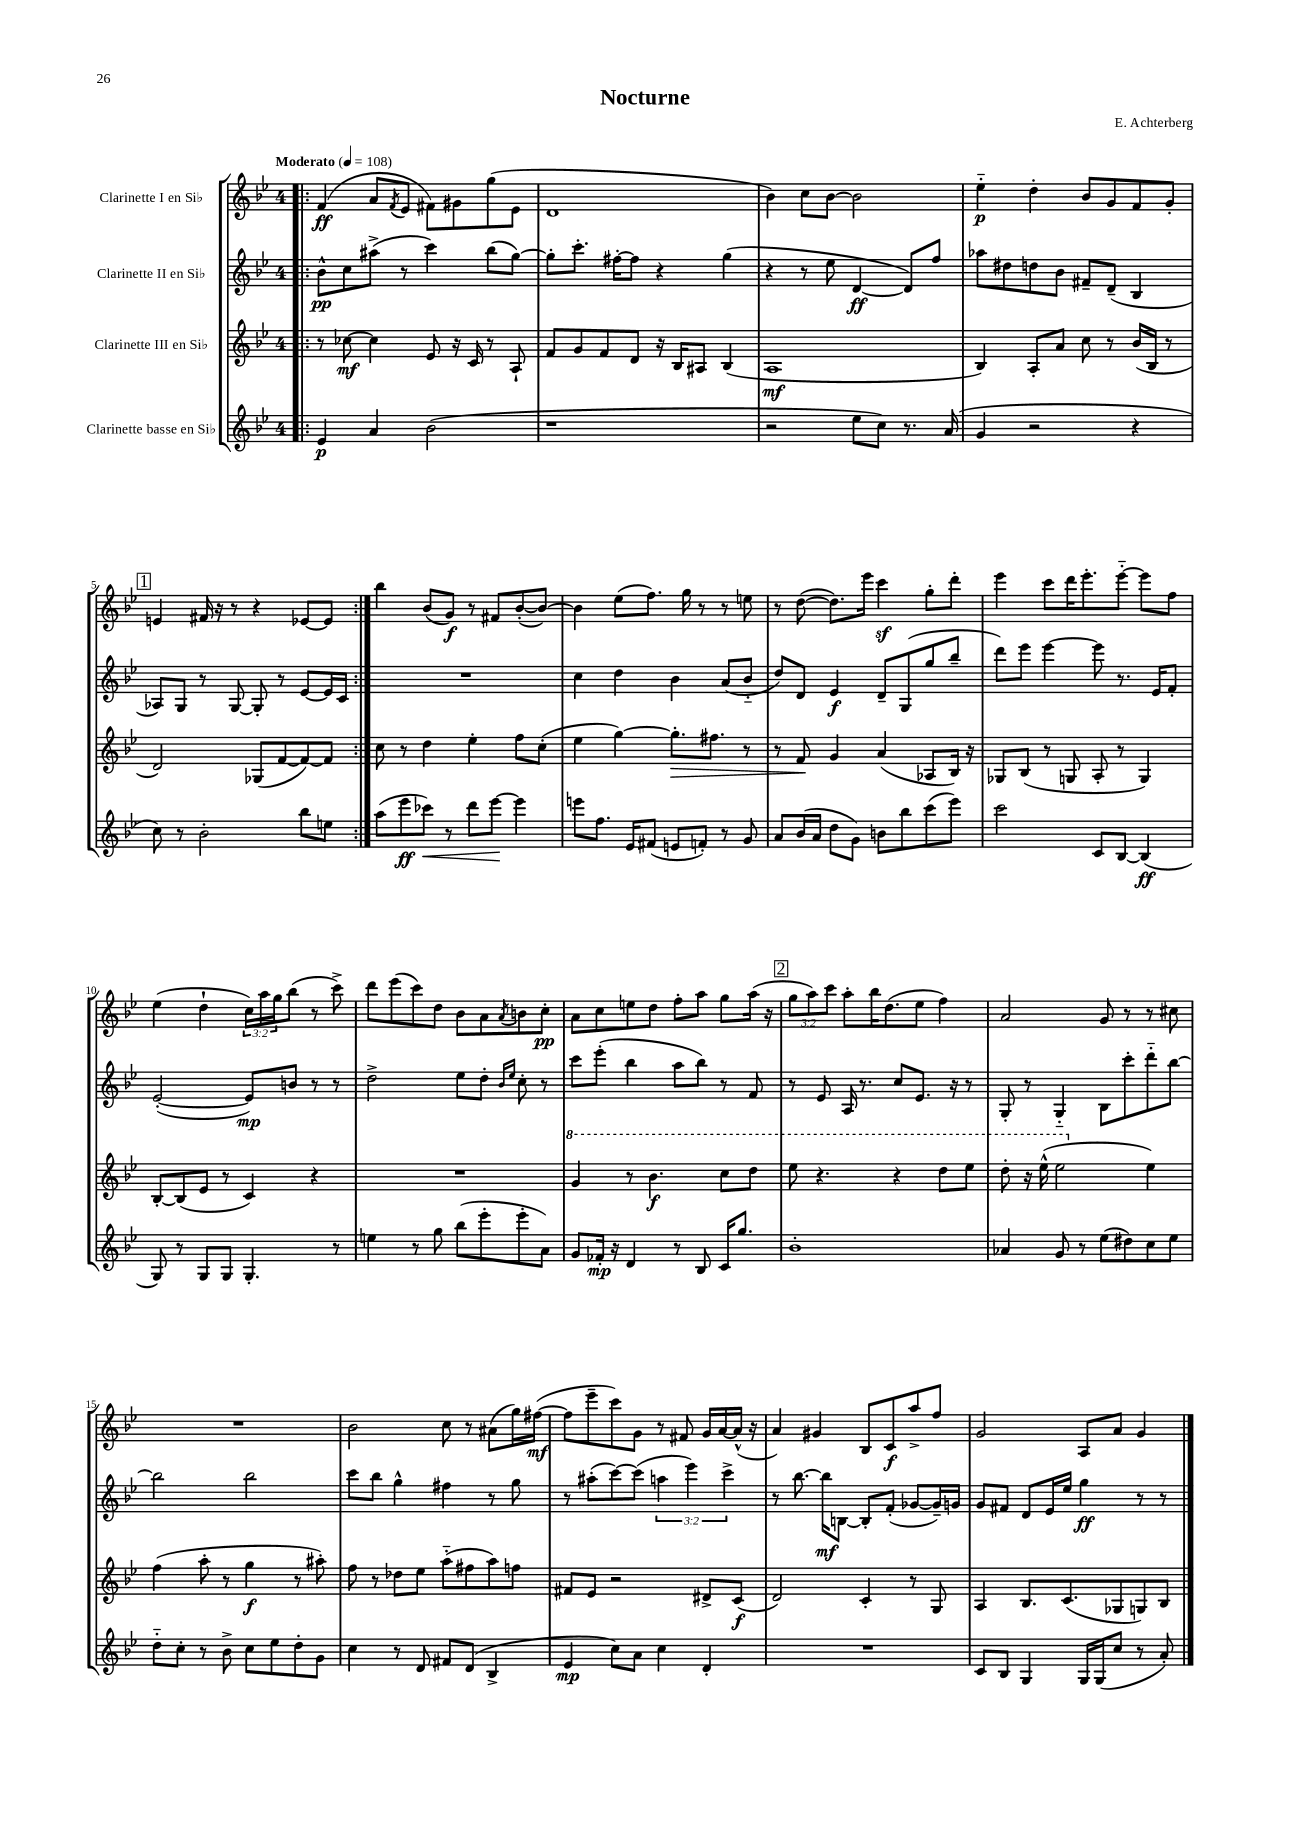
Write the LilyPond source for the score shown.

\header { title = "Nocturne" composer = "E. Achterberg" }
<<
\new StaffGroup <<
\new Staff = "s0" \with { instrumentName = "Clarinette I en Sib" } {
    \clef treble \key bes \major \once \override Staff.TimeSignature.style = #'single-digit \time 4/4 \override Staff.TupletNumber.text = #tuplet-number::calc-fraction-text \tempo "Moderato" 4 = 108
    \repeat volta 2 { \bar ".|:" f'4\ff( a'8 \acciaccatura { f'8 } ees'8 fis'8) gis'8 g''8( ees'8 |
    d'1 |
    bes'4) c''8 bes'8~ bes'2 |
    ees''4-_\p d''4-. bes'8 g'8 f'8 g'8-. |
    \mark \markup { \box "1" } e'4 fis'16 r16 r8 r4 ees'8~ ees'8 | }
    bes''4 bes'8( g'8\f) r8 fis'8 bes'8~-.( bes'8~) |
    bes'4 ees''8( f''8.) g''16 r8 r8 e''8 |
    r8 d''8~( d''8.) ees'''16 c'''4\sf g''8-. d'''8-. |
    ees'''4 c'''8 d'''16 ees'''8.-. ees'''8~-_ ees'''8 f''8 |
    ees''4( d''4-! \tuplet 3/2 { c''16) a''16 g''16 } bes''8( r8 c'''8->) |
    d'''8 ees'''8( c'''8) d''8 bes'8 a'8 \acciaccatura { a'8 } b'8 c''8-.\pp |
    a'8 c''8 e''8 d''8 f''8-. a''8 g''8 a''16( r16 |
    \mark \markup { \box "2" } \tuplet 3/2 { g''8 a''8) c'''8 } a''8-. bes''16 d''8.( ees''8 f''4) |
    a'2 g'8 r8 r8 cis''8 |
    R1 |
    bes'2 c''8 r8 ais'8( g''16) fis''16~\mf( |
    fis''8 ees'''8-- c'''8) g'8 r8 fis'8 g'16 a'16~ a'16-^( r16 |
    a'4) gis'4 bes8 c'8\f a''8-> f''8 |
    g'2 a8 a'8 g'4 \bar "|." |
}
\new Staff = "s1" \with { instrumentName = "Clarinette II en Sib" } {
    \clef treble \key bes \major \once \override Staff.TimeSignature.style = #'single-digit \time 4/4 \override Staff.TupletNumber.text = #tuplet-number::calc-fraction-text
    \repeat volta 2 { \bar ".|:" bes'8-^\pp c''8 ais''8->( r8 c'''4) bes''8( g''8~) |
    g''8-. c'''8.-. fis''16~-. fis''8 r4 g''4( |
    r4 r8 ees''8 d'4~\ff d'8) f''8 |
    aes''8 dis''8 d''8 bes'8 fis'8-- d'8--( bes4 |
    \mark \markup { \box "1" } aes8) g8 r8 g8~ g8-. r8 ees'8~ ees'16 c'16 | }
    R1 |
    c''4 d''4 bes'4 a'8( bes'8-_ |
    d''8) d'8 ees'4\f d'8-- g8( g''8 bes''8-- |
    d'''8) ees'''8 ees'''4~ ees'''8 r8. ees'16 f'8-. |
    ees'2~-.( ees'8\mp) b'8 r8 r8 |
    d''2-> ees''8 d''8-. \grace { bes'16 ees''16 } c''8-. r8 |
    c'''8 ees'''8-.( bes''4 a''8 bes''8) r8 f'8 |
    \mark \markup { \box "2" } r8 ees'8 a16 r8. c''8 ees'8. r16 r8 |
    g8-. r8 g4-_ bes8 c'''8-. d'''8-_ bes''8~ |
    bes''2 bes''2 |
    c'''8 bes''8 g''4-^ fis''4 r8 g''8 |
    r8 ais''8-.( c'''8~) c'''8( \tuplet 3/2 { a''4 ees'''4) c'''4-> } |
    r8 bes''8.~ bes''16\mf b8~ b8-. f'8-.( ges'8~ ges'16--) g'16 |
    g'8 fis'8 d'8 ees'16 ees''16 g''4\ff r8 r8 \bar "|." |
}
\new Staff = "s2" \with { instrumentName = "Clarinette III en Sib" } {
    \clef treble \key bes \major \once \override Staff.TimeSignature.style = #'single-digit \time 4/4
    \repeat volta 2 { \bar ".|:" r8 ces''8~\mf ces''4 ees'8 r16 c'16 r8 a8-! |
    f'8 g'8 f'8 d'8 r16 bes16 ais8 bes4( |
    a1\mf |
    bes4) a8-. a'8 c''8 r8 bes'16( bes16 r8 |
    \mark \markup { \box "1" } d'2) ges8( f'8~ f'8~) f'8 | }
    c''8 r8 d''4 ees''4-. f''8 c''8-.( |
    ees''4 g''4~) g''8.-.\> fis''8. r8 |
    r8 f'8\! g'4 a'4( aes8 bes16) r16 |
    ges8 bes8( r8 g8 a8-. r8 g4) |
    bes8~-. bes8( ees'8 r8 c'4) r4 |
    R1 |
    \ottava #1 g''4 r8 bes''4.\f c'''8 d'''8 |
    \mark \markup { \box "2" } ees'''8 r4. r4 d'''8 ees'''8 |
    d'''8-. r16 ees'''16-^( ees'''2 \ottava #0 ees''4) |
    f''4( a''8-. r8 g''4\f r8 ais''8-.) |
    f''8 r8 des''8 ees''8 a''8-_( fis''8 a''8) f''8 |
    fis'8 ees'8 r2 dis'8-> c'8\f( |
    d'2) c'4-. r8 g8 |
    a4 bes8. c'8.( ges8 g8) bes8 \bar "|." |
}
\new Staff = "s3" \with { instrumentName = "Clarinette basse en Sib" } {
    \clef treble \key bes \major \once \override Staff.TimeSignature.style = #'single-digit \time 4/4
    \repeat volta 2 { \bar ".|:" ees'4\p a'4 bes'2( |
    r1 |
    r2 ees''8 c''8) r8. a'16( |
    g'4 r2 r4 |
    \mark \markup { \box "1" } c''8) r8 bes'2-. bes''8 e''8 | }
    a''8( ees'''8\ff ces'''8\<) r8 d'''8 ees'''8~\! ees'''4 |
    e'''8 f''8. ees'16 fis'8( e'8 f'8-.) r8 g'8 |
    a'8 bes'16( a'16 d''8 g'8) b'8 bes''8 c'''8( ees'''8) |
    c'''2 c'8 bes8~ bes4\ff( |
    g8) r8 g8 g8 g4.-. r8 |
    e''4 r8 g''8 bes''8( ees'''8-. ees'''8-. a'8) |
    g'8 fes'16-.\mp r16 d'4 r8 bes8 c'16 g''8. |
    \mark \markup { \box "2" } bes'1-. |
    aes'4 g'8 r8 ees''8( dis''8) c''8 ees''8 |
    d''8-_ c''8-. r8 bes'8-> c''8 ees''8 d''8-. g'8 |
    c''4 r8 d'8 fis'8 d'8( bes4-> |
    ees'4\mp c''8) a'8 c''4 d'4-. |
    R1 |
    c'8 bes8 g4 g16 g16( c''8 r8 a'8-.) \bar "|." |
}
>>
>>
